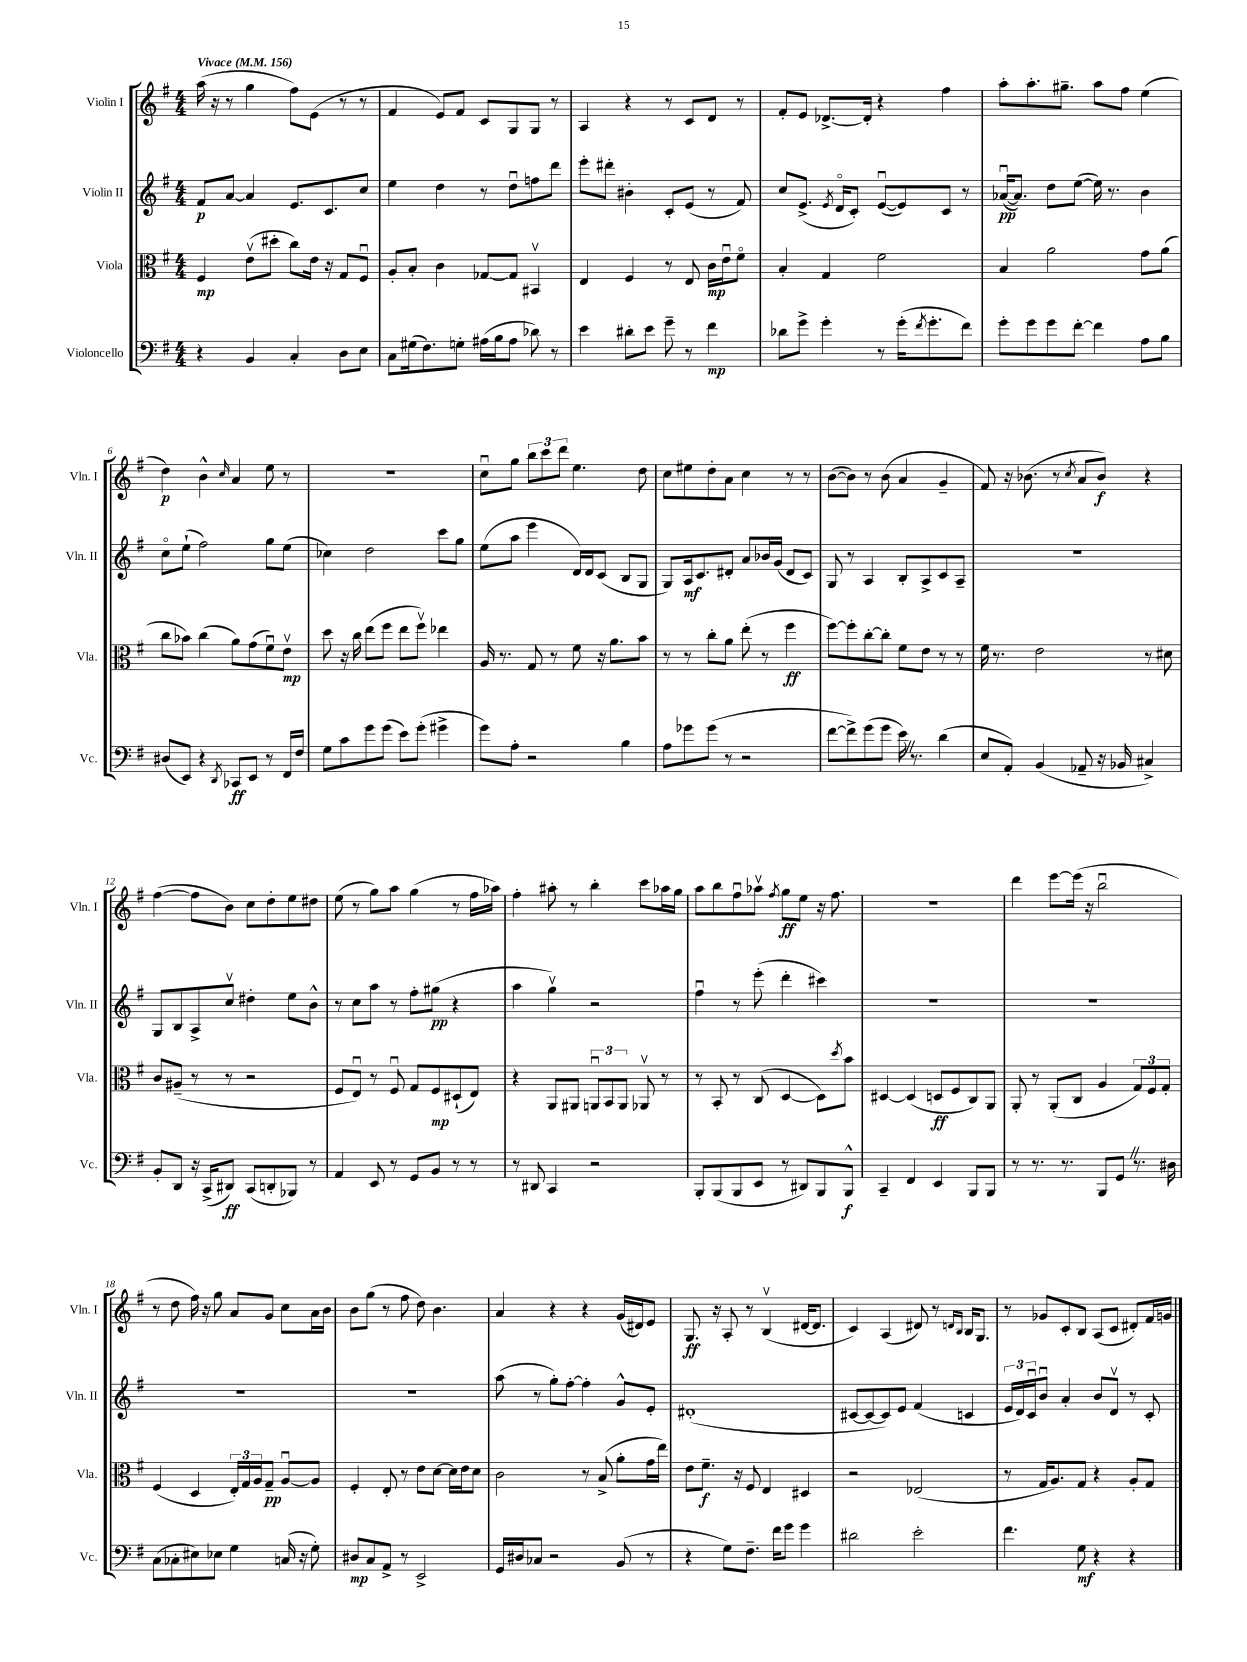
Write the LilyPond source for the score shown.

<<
\new StaffGroup <<
\new Staff = "s0" \with { instrumentName = "Violin I" shortInstrumentName = "Vln. I" } {
    \clef treble \key g \major \numericTimeSignature \time 4/4 \tempo "Vivace" 4 = 156
    a''16( r16 r8 g''4 fis''8) e'8( r8 r8 |
    fis'4 e'8) fis'8 c'8 g8 g8 r8 |
    a4 r4 r8 c'8 d'8 r8 |
    fis'8-. e'8 des'8.~-> des'16-. r4 fis''4 |
    a''8-. a''8.-. gis''8.-- a''8 fis''8 e''4( |
    d''4\p) b'4-^ \grace { c''16 } a'4 e''8 r8 |
    R1 |
    c''8\downbow g''8 \tuplet 3/2 { b''8 c'''8 d'''8 } e''4. d''8 |
    c''8 eis''8 d''8-. a'8 c''4 r8 r8 |
    b'8~( b'8) r8 b'8( a'4 g'4-- |
    fis'8) r16 bes'8.( r8 \acciaccatura { c''8 } a'8 bes'8\f) r4 |
    fis''4~( fis''8 b'8) c''8 d''8-. e''8 dis''8 |
    e''8( r8 g''8) a''8 g''4( r8 fis''16 aes''16) |
    fis''4-. ais''8-. r8 b''4-. c'''8 aes''16 g''16 |
    a''8 b''8 fis''8\downbow aes''8\upbow \acciaccatura { fis''8 } g''8\ff e''8 r16 fis''8. |
    R1 |
    d'''4 e'''8~ e'''16( r16 b''2\downbow |
    r8 d''8 fis''16) r16 g''8 a'8 g'8 c''8 a'16 b'16 |
    b'8 g''8( r8 fis''8 d''8) b'4. |
    a'4 r4 r4 g'16( dis'16) e'8 |
    g8.\ff r16 a8-. r8 b4\upbow( dis'16~ dis'8. |
    c'4) a4( dis'8) r8 \grace { d'16 b16 } b16 g8. |
    r8 ges'8 c'8-. b8 a8( c'8 dis'8-.) fis'16 g'16 \bar "|." |
}
\new Staff = "s1" \with { instrumentName = "Violin II" shortInstrumentName = "Vln. II" } {
    \clef treble \key g \major \numericTimeSignature \time 4/4
    fis'8\p a'8~ a'4 e'8. c'8. c''8 |
    e''4 d''4 r8 d''8\downbow f''8 d'''8 |
    e'''8-. dis'''8-. bis'4-. c'8-. e'8( r8 fis'8) |
    c''8 e'8.->( \acciaccatura { e'8 } d'16\flageolet c'8-.) e'8~\downbow( e'8) c'8 r8 |
    aes'16~\downbow\pp( aes'8.) d''8 e''8~( e''16) r8. b'4 |
    c''8\flageolet e''8-!( fis''2) g''8 e''8( |
    ces''4) d''2 c'''8 g''8 |
    e''8( a''8 e'''4 d'16) d'16 c'8( b8 g8 |
    g8) a16\mf c'8. dis'8-. a'8 bes'16 g'16( dis'8 c'8) |
    g8 r8 a4 b8-. a8-> c'8 a8-- |
    r1 |
    g8 b8 a8-> c''8\upbow dis''4-. e''8 b'8-^ |
    r8 c''8 a''8 r8 fis''8-. gis''8\pp( r4 |
    a''4 g''4\upbow) r2 |
    fis''4\downbow r8 e'''8-.( d'''4-. cis'''4) |
    R1 |
    R1 |
    R1 |
    R1 |
    a''8( r8 g''8-.) fis''8~-. fis''4-. g'8-^ e'8-. |
    dis'1-.( |
    cis'8~ cis'8~ cis'8) e'8 fis'4( c'4 |
    \tuplet 3/2 { e'16 d'16) c'16\downbow } b'8\downbow a'4-. b'8 d'8\upbow r8 c'8-. \bar "|." |
}
\new Staff = "s2" \with { instrumentName = "Viola" shortInstrumentName = "Vla." } {
    \clef alto \key g \major \numericTimeSignature \time 4/4
    fis4\mp e'8\upbow( dis''8-. c''8) e'16 r16 g8 fis8\downbow |
    a8-. b8-. c'4 ges8~ ges8 bis,4\upbow |
    e4 fis4 r8 e8 c'16\mp e'16\downbow fis'8\flageolet |
    b4-. g4 fis'2 |
    b4 a'2 g'8 a'8( |
    c''8 bes'8) c''4( a'8) g'8( fis'8\downbow) e'8\upbow\mp |
    d''8 r16 c''16 e''8( fis''8 e''8 fis''8\upbow) ees''4 |
    a16 r8. g8 r8 fis'8 r16 a'8. b'8 |
    r8 r8 c''8-. a'8 e''8-.( r8 fis''4\ff |
    fis''8~) fis''8-. c''8~-. c''8-. fis'8 e'8 r8 r8 |
    fis'16 r8. e'2 r8 dis'8 |
    c'8 ais8--( r8 r8 r2 |
    fis8 e8\downbow) r8 fis8\downbow g8 fis8\mp dis8-!( e8) |
    r4 a,8 ais,8 \tuplet 3/2 { a,8\downbow b,8 a,8 } aes,8\upbow r8 |
    r8 b,8-. r8 c8( d4~ d8) \acciaccatura { d''8 } b'8 |
    dis4~ dis4( d8\ff fis8 c8) a,8 |
    a,8-. r8 a,8-.( c8 a4 \tuplet 3/2 { g8) fis8 g8-. } |
    fis4( d4 \tuplet 3/2 { e16-.) g16 a16 } g8--\pp a8~\downbow a8 |
    fis4-. e8-. r8 e'8 d'8~ d'16 e'16 d'8 |
    c'2 r8 b8->( a'8-. g'16 e''16) |
    e'8 fis'8.--\f r16 fis8 e4 dis4 |
    r2 ees2( |
    r8 g16 a8.) g8 r4 a8-. g8 \bar "|." |
}
\new Staff = "s3" \with { instrumentName = "Violoncello" shortInstrumentName = "Vc." } {
    \clef bass \key g \major \numericTimeSignature \time 4/4
    r4 b,4 c4-. d8 e8 |
    c8 gis16( fis8.) g8-. ais16( b16 ais8 des'8) r8 |
    e'4 dis'8-. e'8 g'8-- r8 fis'4\mp |
    des'8 g'8-> g'4-. r8 g'16-.( \acciaccatura { fis'8 } g'8.-. fis'8) |
    g'8-. g'8 g'8 fis'8~-. fis'4 a8 b8 |
    dis8( e,8) r4 \acciaccatura { d,8 } ces,8\ff e,8 r8 fis,16 fis16 |
    g8 c'8 g'8 g'8( e'8) g'8-.( gis'4-> |
    g'8) a8-. r2 b4 |
    a8 ges'8 ges'8( r8 r2 |
    fis'8~ fis'8->) g'8( g'8 e'16) \once \override BreathingSign.text = \markup { \musicglyph "scripts.caesura.straight" } \breathe r8. d'4( |
    e8 a,8-.) b,4( aes,8-- r16 bes,16 cis4->) |
    b,8-. d,8 r16 c,16->( dis,8\ff) c,8( d,8-. bes,,8) r8 |
    a,4 e,8 r8 g,8 b,8 r8 r8 |
    r8 dis,8 c,4 r2 |
    b,,8-. b,,8( b,,8 e,8 r8 dis,8) b,,8 b,,8-^\f |
    c,4-- fis,4 e,4 b,,8 b,,8 |
    r8 r8. r8. b,,8 g,8 \once \override BreathingSign.text = \markup { \musicglyph "scripts.caesura.straight" } \breathe r8. dis16 |
    c8( ces8-. eis8) ees8 g4 c16( r16 g8-.) |
    dis8\mp c8 a,8-> r8 e,2-> |
    g,16 dis16 ces8 r2 b,8( r8 |
    r4 g8) fis8.-- fis'16 g'8 g'4 |
    dis'2 e'2-. |
    fis'4. g8\mf r4 r4 \bar "|." |
}
>>
>>
